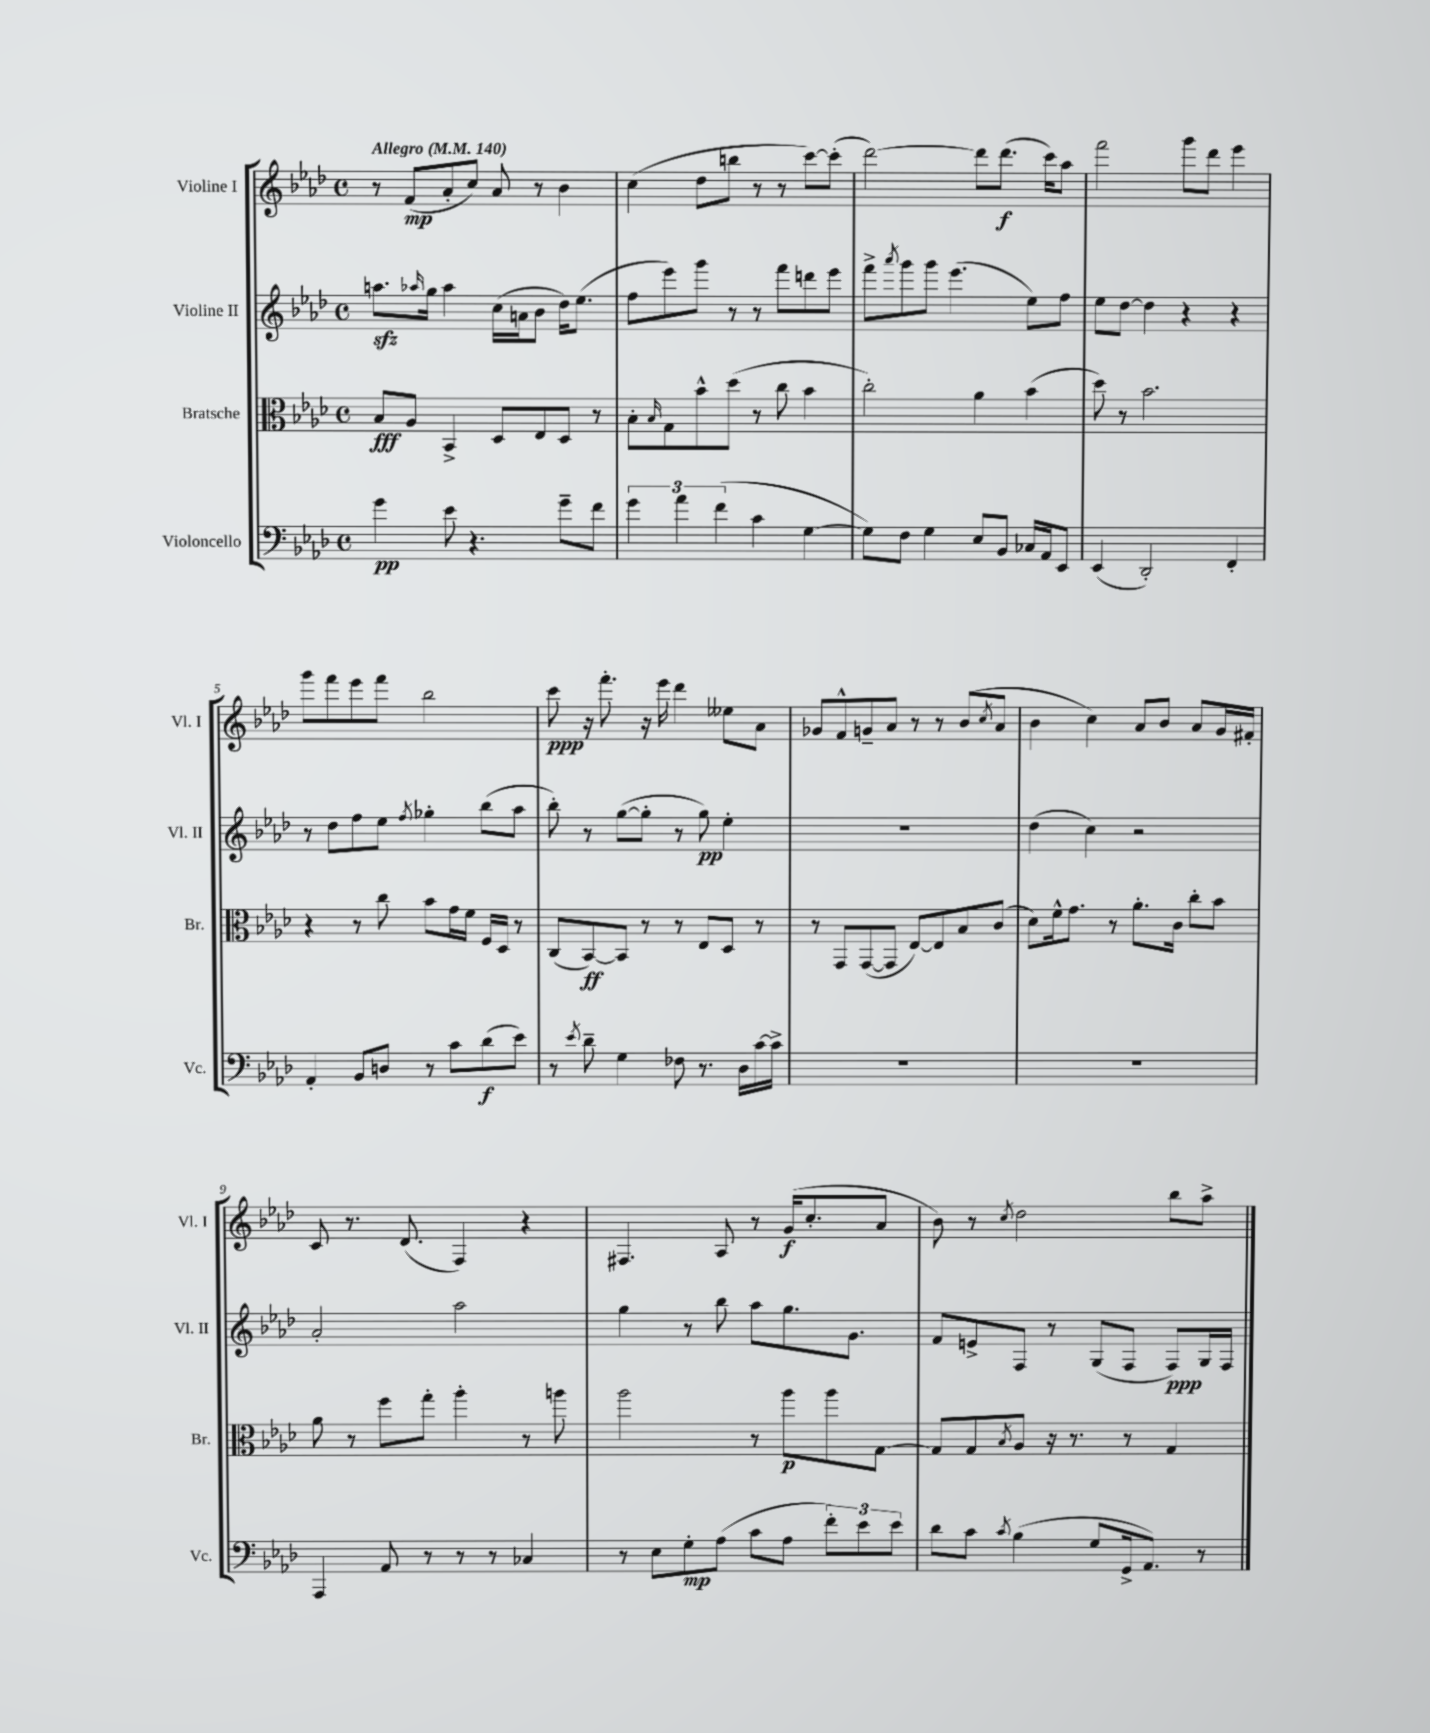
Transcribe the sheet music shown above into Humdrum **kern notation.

**kern	**kern	**kern	**kern
*staff4	*staff3	*staff2	*staff1
*clefF4	*clefC3	*clefG2	*clefG2
*k[b-e-a-d-]	*k[b-e-a-d-]	*k[b-e-a-d-]	*k[b-e-a-d-]
*M4/4	*M4/4	*M4/4	*M4/4
*met(c)	*met(c)	*met(c)	*met(c)
*MM140	*MM140	*MM140	*MM140
4g	8B-	8.aa	8r
.	8A-	.	(8f
.	.	16qqaa-	.
.	.	16gg	.
8e-	4BB-^	4aa-	8a-'
4.r	.	.	8cc)
.	8D-	(16cc	8a-
.	.	16a	.
.	8E-	8b-	8r
8g~	8D-	16dd-)	4b-
.	.	(8.ee-	.
8f	8r	.	.
=	=	=	=
6g	8B-'	8ff	(4cc
.	16qqB-	.	.
.	8G	8eee-)	.
6a-	.	.	.
.	8b-^^	8ggg	8dd-
(6f	.	.	.
.	(8dd-	8r	8bb
4c	8r	8r	8r
.	8cc	8fff	8r
[4G	4b-	8ddd	[8ccc)
.	.	8eee-	(8ccc']
=	=	=	=
8G])	2cc')	8fff^	[2ddd-)
.	.	8qaaa-	.
8F	.	8ggg	.
4G	.	8ggg	.
.	.	(4.eee-	.
8E-	4a-	.	8ddd-]
8BB-	.	.	(8.ddd-
16C-	(4b-	8ee-)	.
16AA-	.	.	16ccc)
8EE-	.	8ff	8aa-
=	=	=	=
(4EE-	8dd-)	8ee-	2fff
.	8r	[8dd-	.
2DD-')	2.b-	4dd-]	.
.	.	4r	8ggg
.	.	.	8ddd-
4FF'	.	4r	4eee-
=	=	=	=
4AA-'	4r	8r	8ggg
.	.	8dd-	8fff
8BB-	8r	8ff	8eee-
8D	8cc	8ee-	8fff
.	.	8qff	.
8r	8b-	4gg-'	2bb-
8c	16g	.	.
.	16f	.	.
(8d-	16F	(8bb-	.
.	16D-	.	.
8e-)	8r	8aa-	.
=	=	=	=
8r	(8C	8bb-')	8ccc
8qe-	.	.	.
8d-~	[8BB-)	8r	16r
.	.	.	8.fff'
4G	8BB-]	([8gg	.
.	8r	8gg']	16r
.	.	.	16eee-
8F-	8r	8r	4ddd-
8.r	8E-	8gg)	.
.	8D-	4ee-'	8ee--
16D-	.	.	.
[16c	8r	.	8a-
16c^]	.	.	.
=	=	=	=
1r	8r	1r	8g-
.	8GG	.	8f^^
.	([8GG	.	8g~
.	8GG]	.	8a-
.	[8E-)	.	8r
.	8E-]	.	8r
.	8B-	.	(8b-
.	.	.	8qcc
.	(8c	.	8a-
=	=	=	=
1r	8d-)	(4dd-	4b-
.	16f^^	.	.
.	8.g	.	.
.	.	4cc)	4cc)
.	8r	.	.
.	8.a-'	2r	8a-
.	.	.	8b-
.	16c	.	.
.	8cc'	.	8a-
.	8b-	.	16g
.	.	.	16f#'
=	=	=	=
4AAA-	8a-	2a-'	8c
.	8r	.	8.r
8AA-	8ff	.	.
.	.	.	(8.d-
8r	8gg'	.	.
8r	4aa-'	2aa-	4F)
8r	.	.	.
4C-	8r	.	4r
.	8aa	.	.
=	=	=	=
8r	2aa-	4gg	4.F#
8E-	.	.	.
8G'	.	8r	.
(8A-	.	8bb-	8A-
8c	8r	8aa-	8r
8A-	8aa-	8.gg	(16g
.	.	.	8.cc'
12f')	8aa-	.	.
.	.	8.g	.
12e-	.	.	.
.	[8G	.	8a-
12e-	.	.	.
=	=	=	=
8d-	8G]	8f	8b-)
8c	8G	8e^	8r
8qc	8qB-	.	8qcc
(4B-	8A-	8F	2dd-
.	16r	8r	.
.	8.r	.	.
8G	.	(8G	.
16GG^	8r	8F	.
8.AA-)	.	.	.
.	4G	8F)	8bb-
8r	.	16G	8aa-^
.	.	16F	.
==	==	==	==
*-	*-	*-	*-
